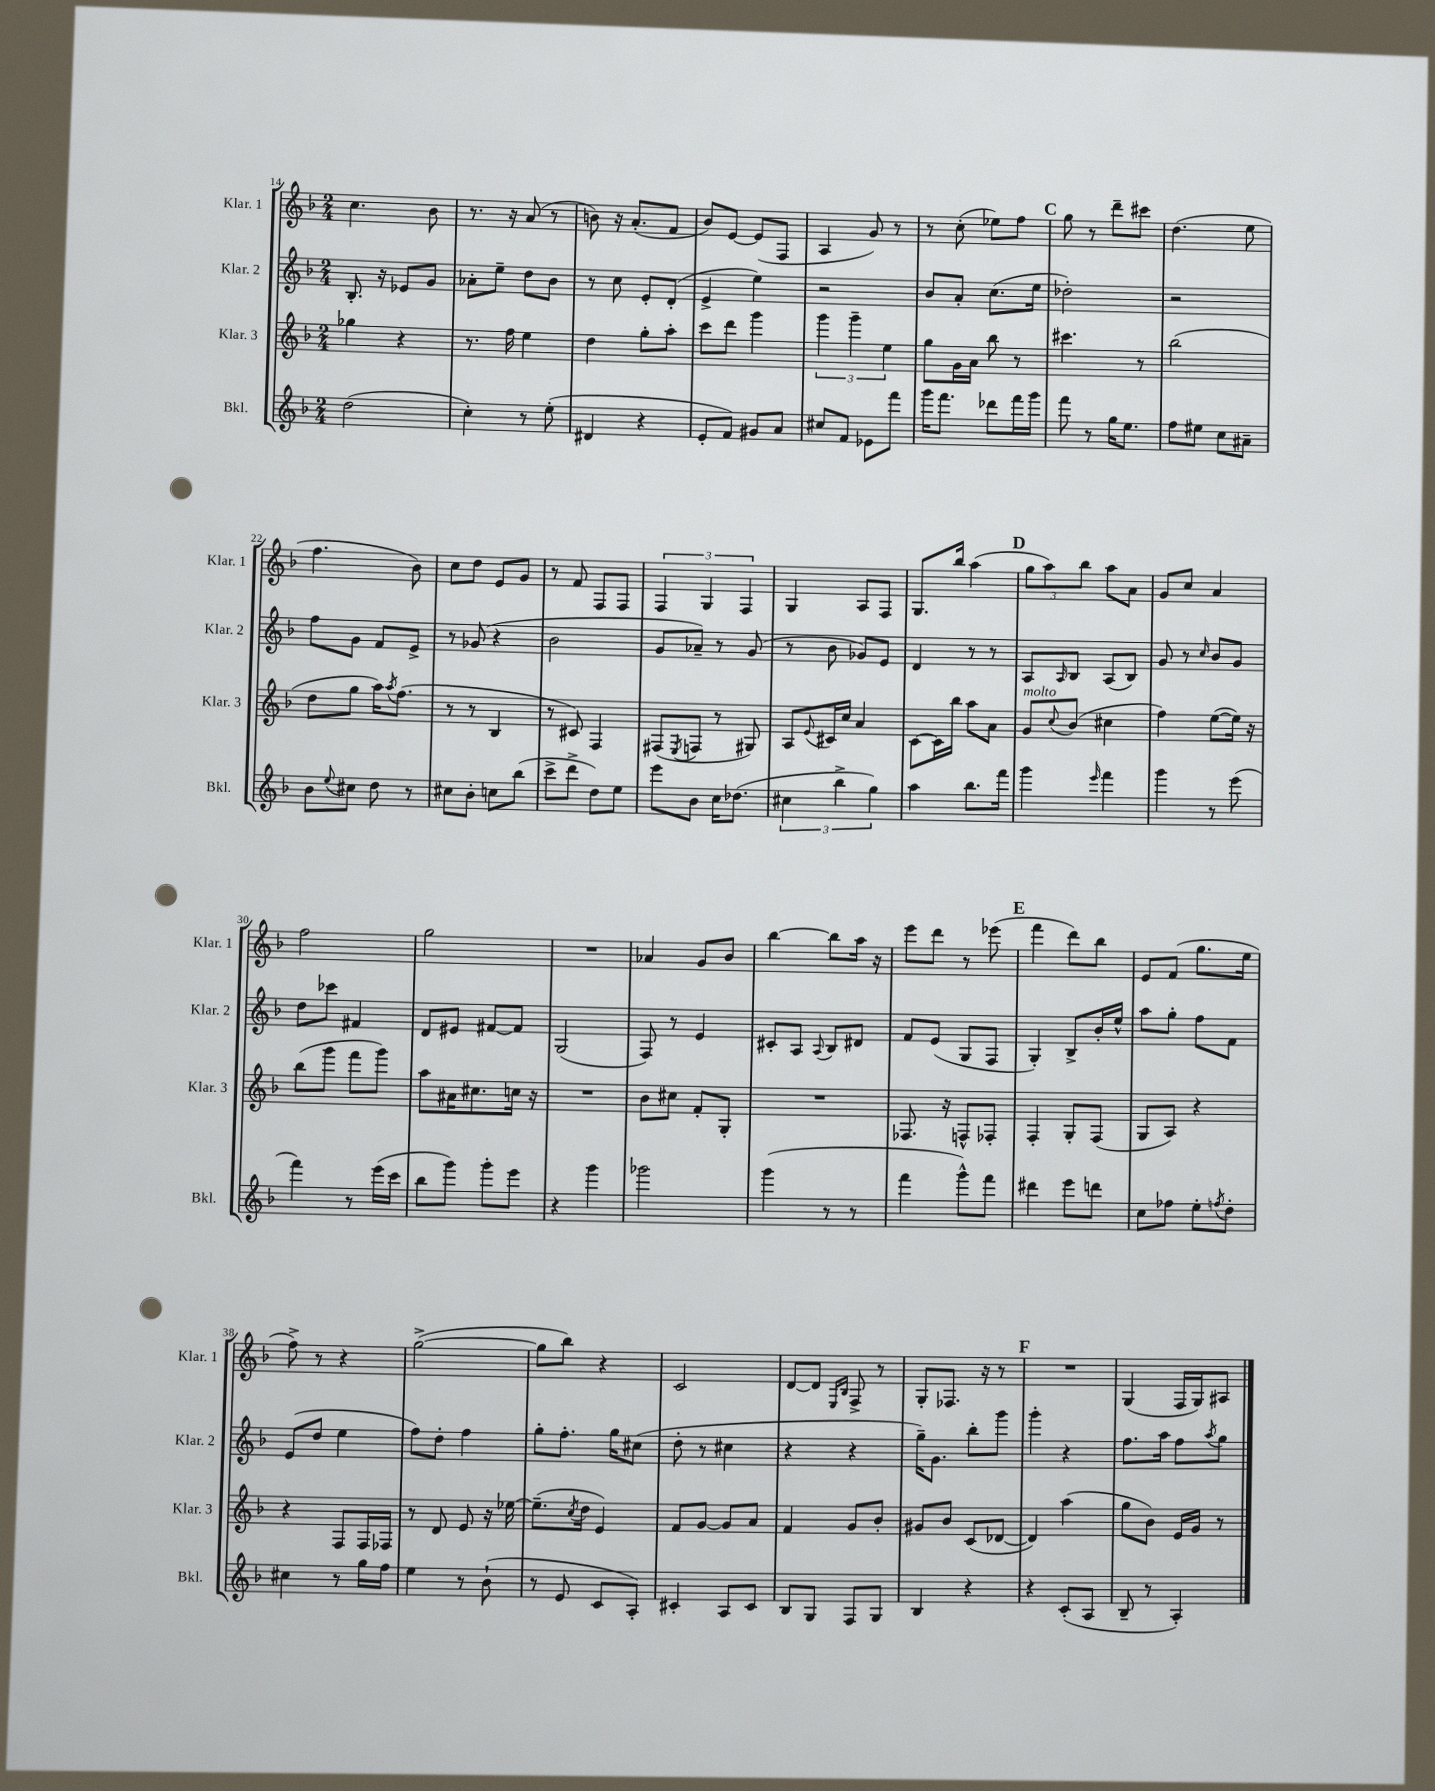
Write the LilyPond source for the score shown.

<<
\new StaffGroup <<
\new Staff = "s0" \with { instrumentName = "Klar. 1" shortInstrumentName = "Klar. 1" } {
    \clef treble \key f \major \numericTimeSignature \time 2/4
    c''4. bes'8 |
    r8. r16 a'8( r8 |
    b'8) r16 a'8.-.( f'8 |
    bes'8) e'8~ e'8( f8 |
    a4 g'8) r8 |
    r8 c''8-.( ees''8) f''8 |
    \mark \markup { \bold "C" } g''8 r8 d'''8-- cis'''8 |
    d''4.( e''8 |
    f''4. bes'8) |
    c''8 d''8 e'8 g'8 |
    r8 f'8 f8 f8 |
    \tuplet 3/2 { f4 g4 f4 } |
    g4 a8 f8 |
    g8. bes''16 a''4( |
    \mark \markup { \bold "D" } \tuplet 3/2 { g''8 a''8) bes''8 } a''8 a'8 |
    g'8 c''8 a'4 |
    f''2 |
    g''2 |
    R2 |
    aes'4 g'8 bes'8 |
    bes''4~ bes''8 a''16 r16 |
    e'''8 d'''8 r8 ees'''8( |
    \mark \markup { \bold "E" } f'''4 d'''8) bes''8 |
    e'8 f'8( g''8. e''16 |
    f''8->) r8 r4 |
    g''2~->( |
    g''8 bes''8) r4 |
    c'2 |
    d'8~ d'8 \grace { e16 bes16 } f8-> r8 |
    g8-. fes8. r16 r8 |
    \mark \markup { \bold "F" } R2 |
    g4( f16 g16) ais8 \bar "|." |
}
\new Staff = "s1" \with { instrumentName = "Klar. 2" shortInstrumentName = "Klar. 2" } {
    \clef treble \key f \major \numericTimeSignature \time 2/4
    bes8.-. r16 ees'8 g'8 |
    aes'8-. e''8-- d''8 bes'8 |
    r8 c''8 e'8-. d'8-.( |
    e'4-> e''4) |
    r2 |
    bes'8 a'8-. c''8.( e''16 |
    \mark \markup { \bold "C" } des''2-.) |
    r2 |
    f''8 g'8 f'8 e'8-> |
    r8 ges'8( r4 |
    bes'2 |
    g'8 aes'8--) r8 g'8( |
    r8 bes'8 ges'8) e'8 |
    d'4 r8 r8 |
    \mark \markup { \bold "D" } a8 \grace { a16 } bes8 a8( bes8) |
    g'8 r8 \grace { c''16 } bes'8 g'8 |
    d''8 ces'''8 fis'4 |
    d'8 eis'8 fis'8~ fis'8 |
    g2( |
    f8) r8 e'4 |
    cis'8-. a8 \appoggiatura { a8 } bes8 dis'8 |
    f'8 e'8( g8 f8 |
    \mark \markup { \bold "E" } g4-.) bes8-> bes'16-. e''16-^ |
    a''8 g''8-. f''8 f'8 |
    e'8( d''8 e''4 |
    f''8) d''8-. f''4 |
    g''8-. f''8.-. g''16 cis''8( |
    d''8-. r8 cis''4 |
    r4 r4 |
    g''16--) g'8. bes''8-. g'''8 |
    \mark \markup { \bold "F" } g'''4-. r4 |
    f''8. a''16 f''8 \acciaccatura { a''8 } g''8 \bar "|." |
}
\new Staff = "s2" \with { instrumentName = "Klar. 3" shortInstrumentName = "Klar. 3" } {
    \clef treble \key f \major \numericTimeSignature \time 2/4
    ges''4 r4 |
    r8. f''16 e''4 |
    d''4 g''8-. a''8-. |
    c'''8 d'''8 g'''4 |
    \tuplet 3/2 { g'''4 g'''4-- e''4 } |
    g''8 g'16 a'16 bes''8 r8 |
    \mark \markup { \bold "C" } cis'''4. r8 |
    bes''2( |
    d''8 g''8 a''16) \acciaccatura { a''8 } f''8.( |
    r8 r8 bes4 |
    r8 cis'8) f4 |
    fis8( \acciaccatura { e8 } f8 r8 gis8) |
    a8 \appoggiatura { e'8 } cis'16 c''16 a'4 |
    c'8~ c'16 bes''16 a''8 a'8 |
    \mark \markup { \bold "D" } g'8^\markup { \italic "molto" } \appoggiatura { c''8 } bes'8( cis''4 |
    f''4) e''8~( e''16) r16 |
    bes''8( g'''8 f'''8 g'''8) |
    a''8 ais'16 cis''8. c''16 r16 |
    R2 |
    bes'8 cis''8 f'8-. g8-. |
    R2 |
    fes8. r16 f8-^ fes8-. |
    \mark \markup { \bold "E" } f4-. g8-. f8( |
    g8 a8) r4 |
    r4 f8 f16 fes16 |
    r8 d'8 e'8 r16 ees''16~ |
    ees''8.--( \acciaccatura { c''8 } d''16 e'4) |
    f'8 g'8~ g'8 a'8 |
    f'4 g'8 bes'8-. |
    gis'8 bes'8 c'8( des'8~ |
    \mark \markup { \bold "F" } des'4) a''4( |
    g''8 bes'8) e'16 g'16 r8 \bar "|." |
}
\new Staff = "s3" \with { instrumentName = "Bkl." shortInstrumentName = "Bkl." } {
    \clef treble \key f \major \numericTimeSignature \time 2/4
    d''2( |
    c''4-.) r8 e''8-.( |
    dis'4 r4 |
    e'8-. f'8) gis'8 a'8 |
    cis''8 f'8 ees'8 f'''8 |
    g'''16 f'''8. des'''8 f'''16 g'''16 |
    \mark \markup { \bold "C" } f'''8 r8 g''16 e''8. |
    f''8 eis''8 c''8 ais'8-- |
    bes'8 \appoggiatura { e''8 } cis''8 d''8 r8 |
    cis''8 bes'8-. c''8 bes''8( |
    c'''8-> d'''8-> d''8) e''8 |
    e'''8 bes'8 c''16 des''8.( |
    \tuplet 3/2 { cis''4 bes''4-> g''4) } |
    a''4 bes''8. f'''16 |
    \mark \markup { \bold "D" } g'''4 \grace { e'''16 } f'''4 |
    g'''4 r8 e'''8( |
    f'''4) r8 e'''16( c'''16 |
    bes''8 g'''8) g'''8-. e'''8 |
    r4 g'''4 |
    ges'''2 |
    g'''4( r8 r8 |
    f'''4 g'''8-^) f'''8 |
    \mark \markup { \bold "E" } dis'''4 e'''8 d'''8 |
    c''8 fes''8 e''8-. \acciaccatura { f''8 } d''8-. |
    cis''4 r8 g''16 f''16 |
    e''4 r8 bes'8-!( |
    r8 e'8 c'8 a8-.) |
    cis'4-. a8 cis'8 |
    bes8 g8 f8 g8 |
    bes4 r4 |
    \mark \markup { \bold "F" } r4 c'8-.( a8 |
    bes8-- r8 a4-.) \bar "|." |
}
>>
>>
\layout { \context { \Score currentBarNumber = #14 } }
